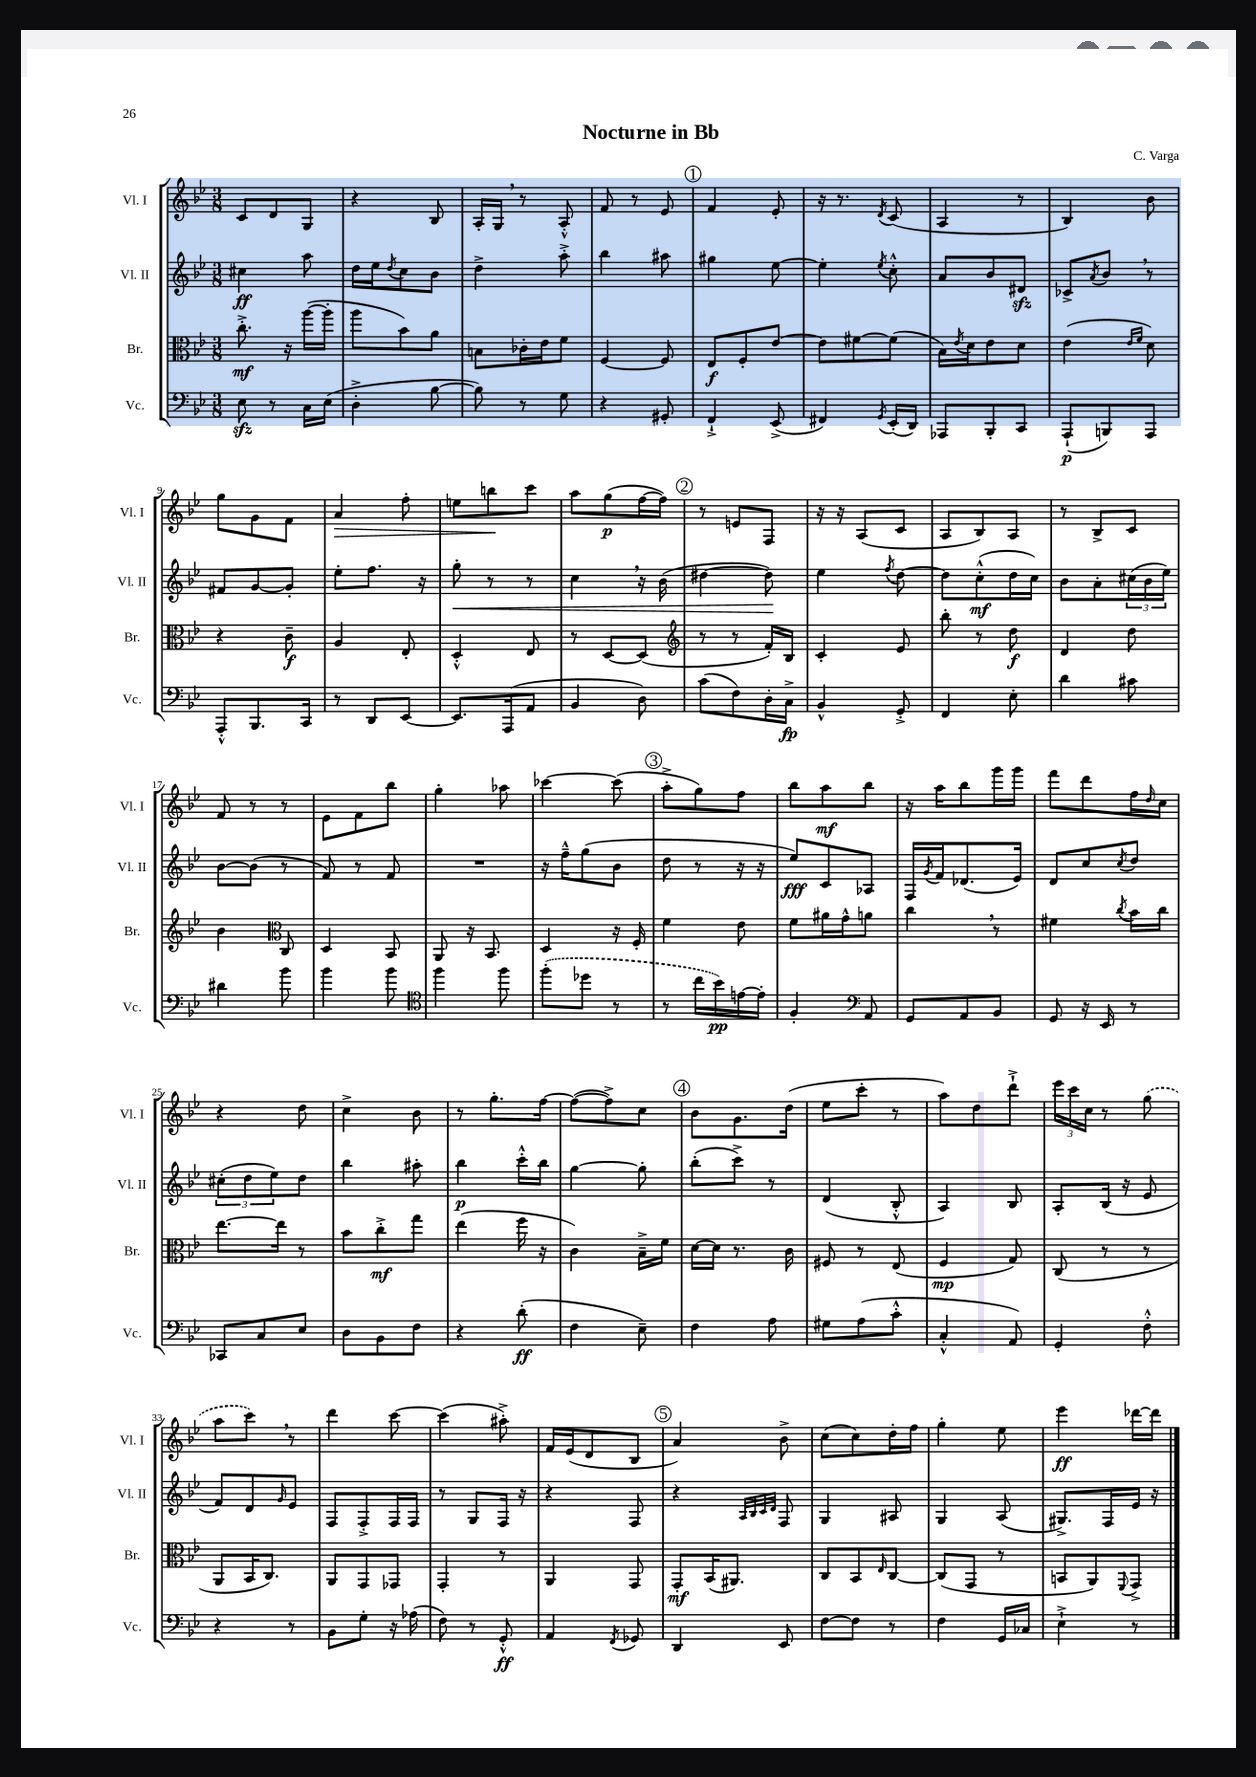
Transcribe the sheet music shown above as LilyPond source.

\header { title = "Nocturne in Bb" composer = "C. Varga" }
<<
\new StaffGroup <<
\new Staff = "s0" \with { instrumentName = "Vl. I" shortInstrumentName = "Vl. I" } {
    \clef treble \key bes \major \numericTimeSignature \time 3/8
    c'8 d'8 g8 |
    r4 bes8 |
    a16-. g16 \breathe r8 a8-.-^ |
    f'8 r8 ees'8 |
    \mark \markup { \circle "1" } f'4 ees'8-. |
    r16 r8. \acciaccatura { d'8 } c'8( |
    a4 r8 |
    bes4) bes'8 |
    g''8 g'8 f'8 |
    a'4\> f''8-. |
    e''8 b''8\! c'''8 |
    a''8 g''8\p( f''16~ f''16) |
    \mark \markup { \circle "2" } r8 e'8 f8 |
    r16 r16 a8( c'8 |
    a8 bes8) a8 |
    r8 bes8-> c'8 |
    f'8 r8 r8 |
    ees'8 f'8 bes''8 |
    g''4-. aes''8 |
    ces'''4~ ces'''8( |
    \mark \markup { \circle "3" } a''8-.-> g''8) f''8 |
    bes''8 a''8\mf bes''8 |
    r16 a''16 bes''8 g'''16 g'''16 |
    f'''8 d'''8 f''16 \grace { d''16 } c''16 |
    r4 d''8 |
    c''4-> bes'8 |
    r8 g''8.-. f''16~ |
    f''8~( f''8->) c''8 |
    \mark \markup { \circle "4" } bes'8 g'8. d''16( |
    ees''8 c'''8-. r8 |
    a''8) d''8 d'''8-!-> |
    \tuplet 3/2 { ees'''16 c'''16 c''16 } r8 \once \slurDashed g''8( |
    a''8 c'''8) \breathe r8 |
    d'''4 c'''8~ |
    c'''4( ais''8-.->) |
    f'16 ees'16( d'8 bes8 |
    \mark \markup { \circle "5" } a'4) bes'8-> |
    c''8( c''8) d''16-. f''16 |
    g''4-. ees''8 |
    ees'''4\ff des'''16~ des'''16 \bar "|." |
}
\new Staff = "s1" \with { instrumentName = "Vl. II" shortInstrumentName = "Vl. II" } {
    \clef treble \key bes \major \numericTimeSignature \time 3/8
    cis''4\ff a''8 |
    d''16 ees''16 \acciaccatura { d''8 } c''8 bes'8 |
    d''4-> a''8-.-> |
    bes''4 ais''8 |
    \mark \markup { \circle "1" } gis''4 ees''8~ |
    ees''4-. \acciaccatura { ees''8 } c''8-.-^ |
    a'8 bes'8 dis'8\sfz |
    ces'8-> \acciaccatura { a'8 } bes'8 \breathe r8 |
    fis'8 g'8~ g'8-. |
    ees''8-. f''8. r16 |
    g''8-.\< r8 r8 |
    c''4 \breathe r16 bes'16( |
    \mark \markup { \circle "2" } dis''4~ dis''8\!) |
    ees''4 \acciaccatura { f''8 } d''8~ |
    d''8 c''8-.-^\mf( d''16 c''16) |
    bes'8 a'8-. \tuplet 3/2 { cis''16( bes'16 ees''16) } |
    bes'8~ bes'8( r8 |
    f'8) r8 f'8 |
    R4. |
    r16 f''16---^ g''8( bes'8 |
    \mark \markup { \circle "3" } d''8 r8 r16 r16 |
    ees''8\fff) c'8 aes8 |
    f16 \acciaccatura { g'8 } f'16 des'8.( ees'16) |
    d'8 c''8 \acciaccatura { c''8 } d''8 |
    \tuplet 3/2 { cis''8-.( d''8 ees''8) } d''8 |
    bes''4 ais''8-. |
    bes''4\p c'''16-.-^ bes''16 |
    g''4~ g''8-. |
    \mark \markup { \circle "4" } bes''8-.( c'''8->) r8 |
    d'4( bes8-.-^ |
    a4) bes8 |
    a8-. bes16( r16 ees'8 |
    f'8) d'8 \grace { g'16 } ees'8 |
    f8 f8-.-> f16 f16 |
    r8 g8 f16 r16 |
    r4 f8 |
    \mark \markup { \circle "5" } r4 \grace { a32 bes32 c'32 d'32 } f8 |
    g4 ais8 |
    g4 a8( |
    gis8.->) f16 ees'16 r16 \bar "|." |
}
\new Staff = "s2" \with { instrumentName = "Br." shortInstrumentName = "Br." } {
    \clef alto \key bes \major \numericTimeSignature \time 3/8
    c''8.-.->\mf r16 a''16~( a''16-. |
    a''8 bes'8) a'8 |
    b8 ces'16-. ees'16 f'8 |
    f4~ f8 |
    \mark \markup { \circle "1" } ees8\f f8-. ees'8~ |
    ees'8 fis'8~ fis'8( |
    bes16) \acciaccatura { ees'8 } d'16 ees'8 d'8 |
    ees'4( \grace { ees'16 f'16 } d'8) |
    r4 c'8--\f |
    a4 ees8-. |
    d4-.-^ ees8 |
    r8 d8~ d8( |
    \mark \markup { \circle "2" } \clef treble r8 r8 f'16-.) bes16 |
    c'4-. ees'8 |
    bes''8-. r8 d''8\f |
    d'4 d''8 |
    bes'4 \clef alto c8 |
    d4 bes,8 |
    a,8 r16 bes,8. |
    d4 r16 f16-. |
    \mark \markup { \circle "3" } f'4 ees'8 |
    f'8 ais'16 g'16-^ a'8 |
    c''4 \breathe r8 |
    fis'4 \acciaccatura { c''8 } bes'16 c''16 |
    ees''8.~ ees''16 r8 |
    bes'8 c''8-.->\mf g''8 |
    ees''4( f''16 r16 |
    c'4) bes16---> f'16 |
    \mark \markup { \circle "4" } d'16~ d'16 r8. c'16 |
    fis8 r8 ees8( |
    f4\mp g8) |
    c8( r8 r8 |
    a,8 bes,16 c8.) |
    a,8 g,8 ges,8 |
    g,4-. r8 |
    a,4 g,8 |
    \mark \markup { \circle "5" } g,8-.\mf bes,16( ais,8.) |
    c8 bes,8 \grace { ees16 } c8~ |
    c8( g,8 r8 |
    b,8 a,8) \appoggiatura { f,8 } g,8-> \bar "|." |
}
\new Staff = "s3" \with { instrumentName = "Vc." shortInstrumentName = "Vc." } {
    \clef bass \key bes \major \numericTimeSignature \time 3/8
    ees8\sfz r8 c16 ees16( |
    d4-.-> bes8~ |
    bes8) r8 g8 |
    r4 gis,8-. |
    \mark \markup { \circle "1" } f,4-!-> ees,8->( |
    fis,4) \acciaccatura { g,8 } ees,16-.( d,16) |
    aes,,8 bes,,8-. c,8 |
    a,,8-!\p( b,,8) a,,8 |
    a,,8-.-^ bes,,8. c,16 |
    r8 d,8 ees,8~ |
    ees,8. a,,16( a,8 |
    bes,4 d8) |
    \mark \markup { \circle "2" } c'8( f8) d16-. c16->\fp |
    bes,4-^ g,8-.-> |
    f,4 ees8-. |
    d'4 cis'8 |
    dis'4 bes'8 |
    bes'4 bes'8 |
    \clef tenor f''4 f''8 |
    \once \slurDashed f''8-.( des''8 r8 |
    \mark \markup { \circle "3" } r8 c''16 bes'16\pp) e'16~ e'16-. |
    f4-. \clef bass a,8 |
    g,8 a,8 bes,8 |
    g,8 r16 ees,16 r8 |
    ces,8 c8 ees8 |
    d8 bes,8 f8 |
    r4 d'8-.\ff( |
    f4 ees8--) |
    \mark \markup { \circle "4" } f4 a8 |
    gis8 a8( c'8-.-^ |
    c4-.-^ a,8) |
    g,4-. f8-.-^ |
    r4 r8 |
    bes,8 g8-. r16 aes16( |
    f8) r8 g,8-.-^\ff |
    a,4 \acciaccatura { f,8 } ges,8 |
    \mark \markup { \circle "5" } d,4 ees,8 |
    f8~ f8 r8 |
    f4 g,16 ces16 |
    ees4-!-> r8 \bar "|." |
}
>>
>>
